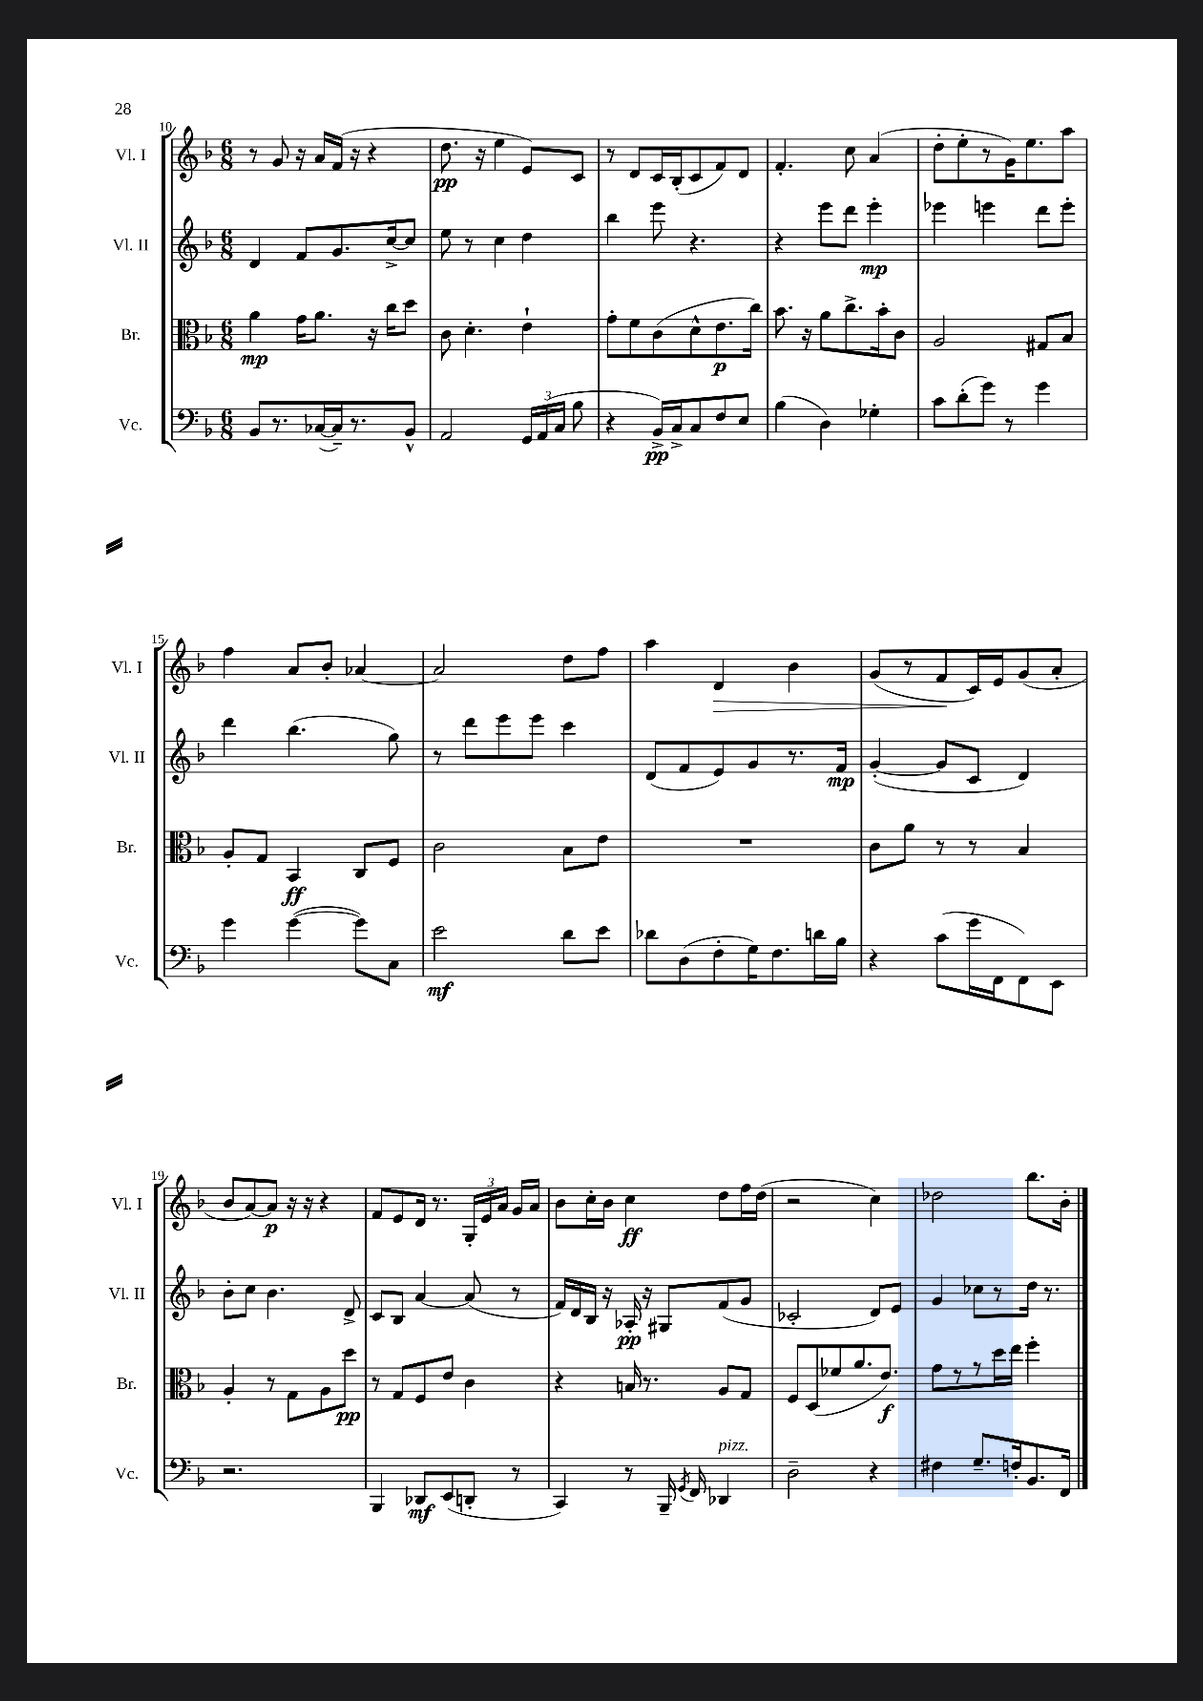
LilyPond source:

<<
\new StaffGroup <<
\new Staff = "s0" \with { instrumentName = "Vl. I" shortInstrumentName = "Vl. I" } {
    \clef treble \key f \major \numericTimeSignature \time 6/8
    \autoBeamOff r8 g'8 r16 a'16[ f'16]( r16 r4 |
    d''8.\pp r16 e''4 e'8[) c'8] |
    r8 d'8[ c'16 bes16-.( c'8 f'8) d'8] |
    f'4.-. c''8 a'4( |
    d''8[-. e''8-. r8 g'16) e''8. a''8] |
    f''4 a'8[ bes'8]-. aes'4~ |
    aes'2 d''8[ f''8] |
    a''4 d'4\> bes'4 |
    g'8[( r8 f'8\! c'16) e'16 g'8( a'8]-. |
    bes'8[ a'8~) a'8]\p r16 r16 r4 |
    f'8[ e'8 d'16] r8. \tuplet 3/2 { g16[-. e'16 a'16] } g'16[ a'16] |
    bes'8[ c''16-. bes'16] c''4\ff d''8[ f''16 d''16]( |
    r2 c''4) |
    des''2 bes''8.[ bes'16]-. \bar "|." |
}
\new Staff = "s1" \with { instrumentName = "Vl. II" shortInstrumentName = "Vl. II" } {
    \clef treble \key f \major \numericTimeSignature \time 6/8
    \autoBeamOff d'4 f'8[ g'8. c''16~-> c''8] |
    e''8 r8 c''4 d''4 |
    bes''4 e'''8 r4. |
    r4 e'''8[ d'''8] e'''4-.\mp |
    ees'''4 e'''4 d'''8[ e'''8]-. |
    d'''4 bes''4.( g''8) |
    r8 d'''8[ e'''8 e'''8] c'''4 |
    d'8[( f'8 e'8) g'8 r8. f'16]\mp |
    g'4~-.( g'8[ c'8] d'4) |
    bes'8[-. c''8] bes'4. d'8-> |
    c'8[ bes8] a'4~ a'8( r8 |
    f'16[) d'16 bes16] r16 aes16-.\pp r16 gis8[ f'8( g'8] |
    ces'2-. d'8[) e'8] |
    g'4 ces''8[ r8 d''16] r8. \bar "|." |
}
\new Staff = "s2" \with { instrumentName = "Br." shortInstrumentName = "Br." } {
    \clef alto \key f \major \numericTimeSignature \time 6/8
    \autoBeamOff a'4\mp g'16[ a'8.] r16 c''16[ d''8] |
    c'8 d'4.-. e'4-! |
    g'8[-. f'8 c'8( d'8-^ e'8.\p c''16]) |
    bes'8. r16 a'8[ c''8.-> bes'16-. c'8] |
    a2 gis8[ bes8] |
    a8[-. g8] bes,4\ff c8[ f8] |
    c'2 bes8[ e'8] |
    R2. |
    c'8[ a'8] r8 r8 bes4 |
    a4-. r8 g8[ a8 d''8]\pp |
    r8 g8[ f8 e'8] c'4 |
    r4 b16 r8. a8[ g8] |
    f8[ d8( fes'8 a'8. e'8.]\f) |
    g'8[ r8 r8 d''16 e''16] f''4-. \bar "|." |
}
\new Staff = "s3" \with { instrumentName = "Vc." shortInstrumentName = "Vc." } {
    \clef bass \key f \major \numericTimeSignature \time 6/8
    \autoBeamOff bes,8[ r8. ces16~( ces16--) r8. bes,8]-^ |
    a,2 \tuplet 3/2 { g,16[ a,16( c16] } bes8 |
    r4 bes,16[->\pp) c16-> c8 f8 e8] |
    bes4( d4) ges4-. |
    c'8[ d'8-.( g'8]) r8 g'4 |
    g'4 g'4~( g'8[) c8] |
    e'2\mf d'8[ e'8] |
    des'8[ d8( f8-. g16) f8. d'16 bes16] |
    r4 c'8[( g'16 f,16 f,8) e,8] |
    r2. |
    bes,,4 des,8[\mf e,8( d,8]-. r8 |
    c,4) r8 bes,,16-- \acciaccatura { g,8 } f,16 des,4^\markup { \italic "pizz." } |
    d2-- r4 |
    fis4 g8.[-- f16-. bes,8. f,16] \bar "|." |
}
>>
>>
\layout { \context { \Score currentBarNumber = #10 } }
